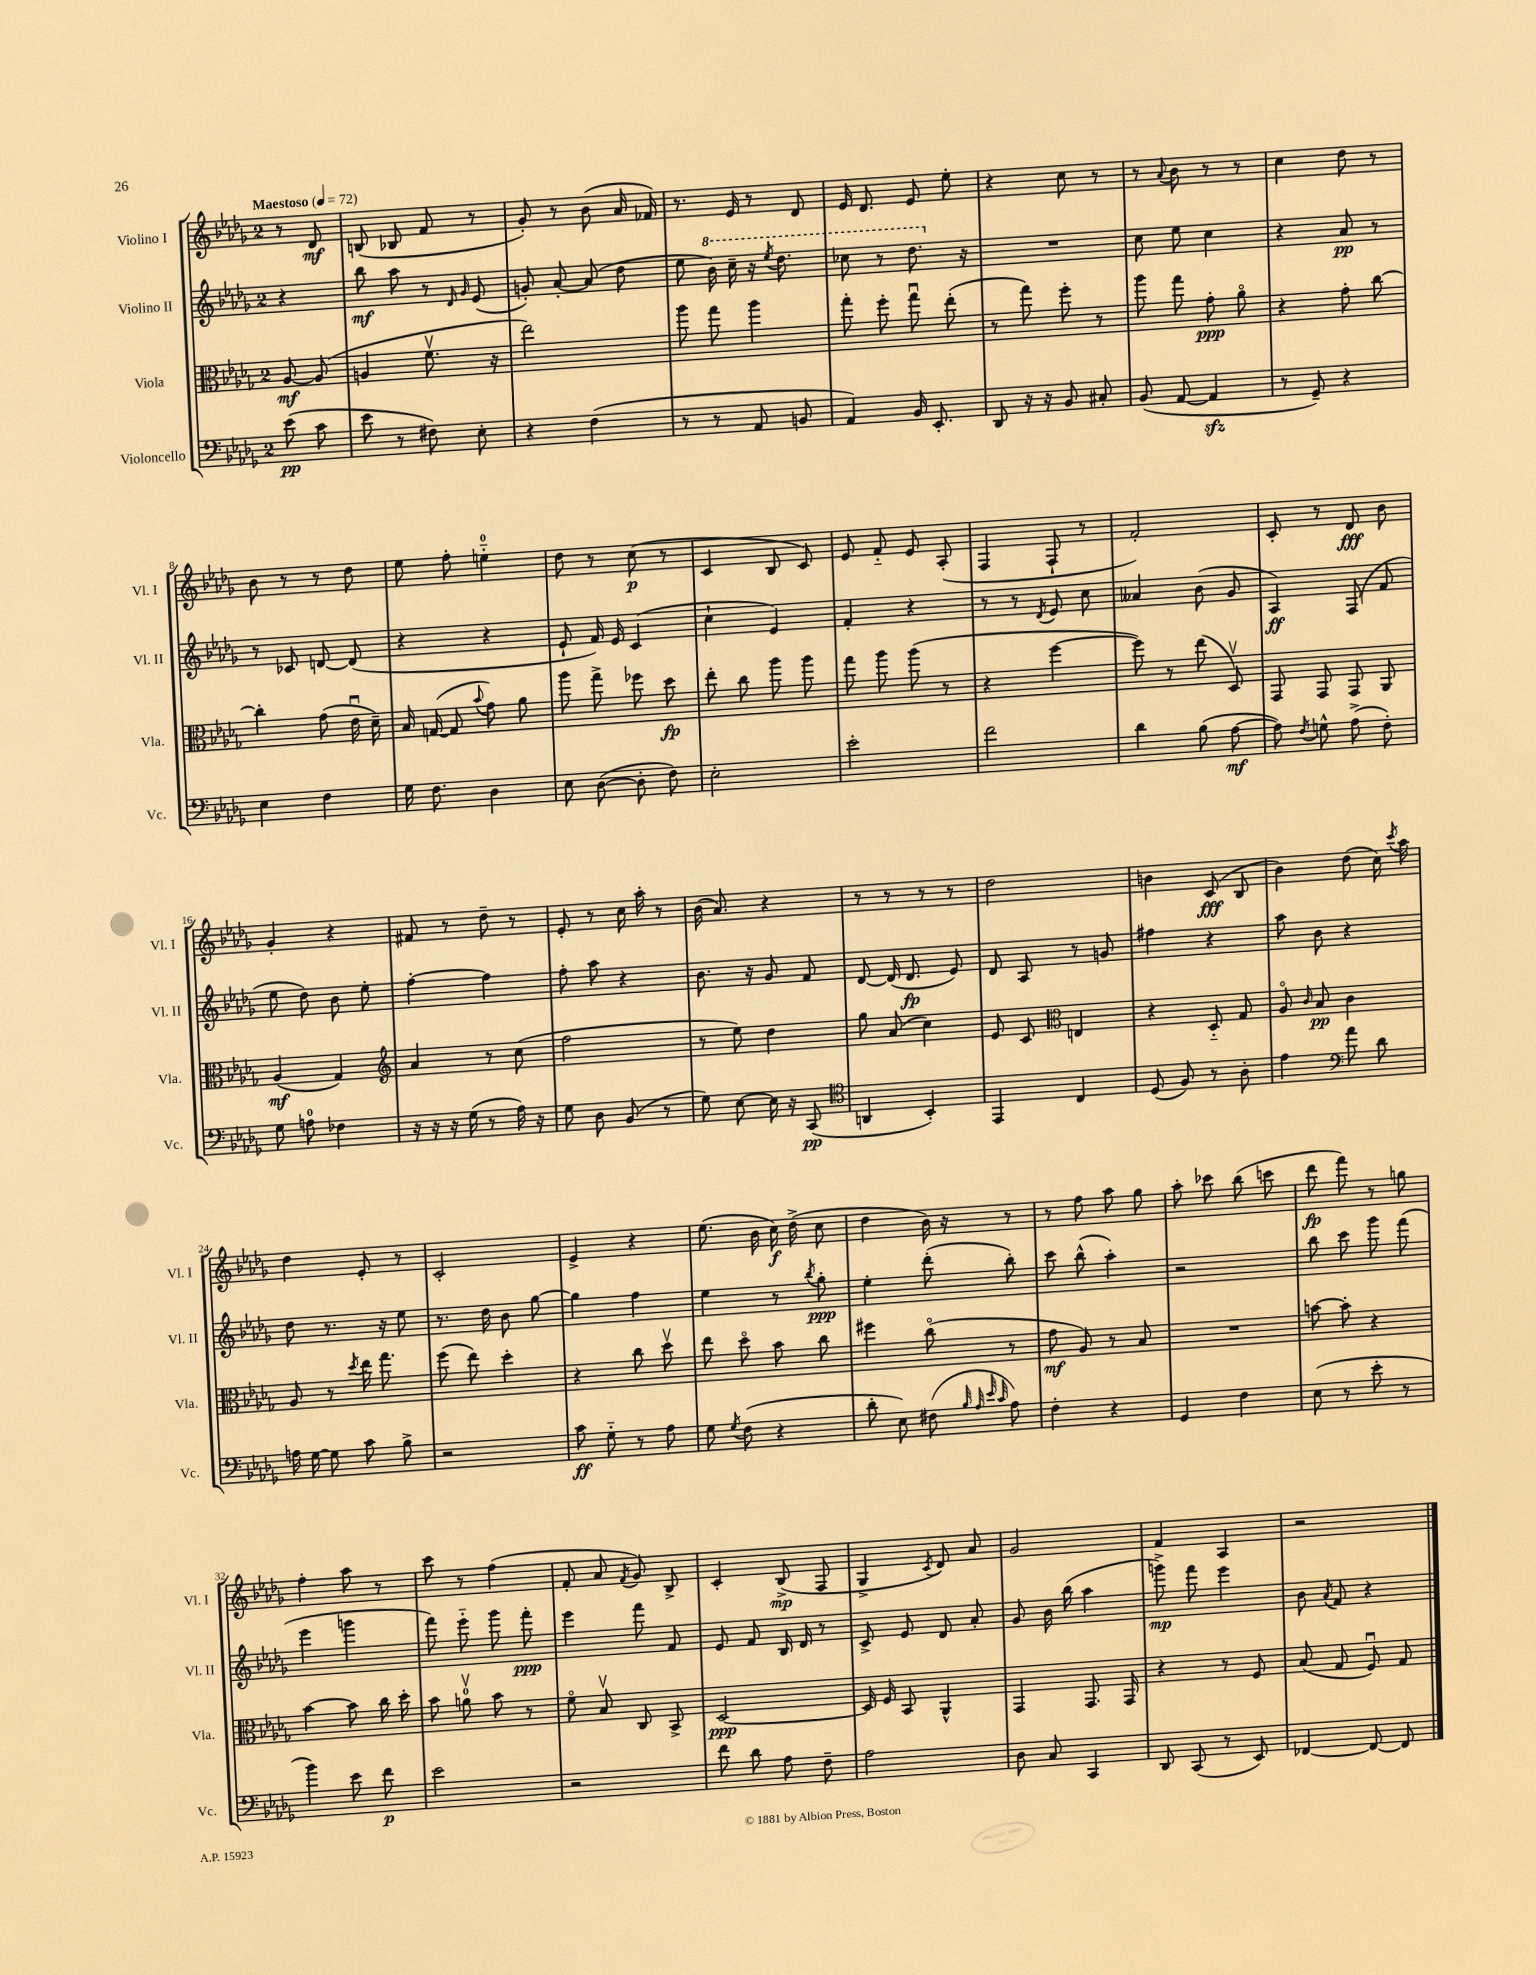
<<
\new StaffGroup <<
\new Staff = "s0" \with { instrumentName = "Violino I" shortInstrumentName = "Vl. I" } {
    \clef treble \key des \major \once \override Staff.TimeSignature.style = #'single-digit \time 2/4 \partial 4 \tempo "Maestoso" 4 = 72
    \autoBeamOff r8 des'8\mf |
    b8( bes8 f'8 r8 |
    ges'8-.) r8 bes'8( aes'16 fes'16) |
    r8. ees'16 r8 des'8 |
    ees'16 des'8. ees'8 ees''8-. |
    r4 c''8 r8 |
    r8 \appoggiatura { aes'8 } bes'8 r8 r8 |
    c''4 des''8 r8 |
    bes'8 r8 r8 des''8 |
    ees''8 f''8-. e''4-0-_ |
    des''8 r8 c''8\p( r8 |
    c'4 bes8 c'8) |
    ees'8 f'8-_ ees'8 aes8-.( |
    f4 f8-! r8 |
    f'2-.) |
    c'8-. r8 des'8\fff bes'8 |
    ges'4-. r4 |
    fis'8 r8 des''8-- r8 |
    ees'8-. r8 c''16 aes''16-. r8 |
    bes'16( aes'8.) r4 |
    r8 r8 r8 r8 |
    des''2 |
    b'4 c'8\fff( bes8 |
    bes'4) des''8( c''16) \acciaccatura { c'''8 } aes''16 |
    des''4 ees'8-. r8 |
    c'2-. |
    ees'4-> r4 |
    ees''8.( bes'16 c''16\f) des''16->( c''8 |
    des''4 bes'16) r16 r8 |
    r8 f''8 aes''8 ges''8 |
    aes''8-. ces'''8 bes''8( c'''8 |
    des'''8\fp f'''8) r8 g''8 |
    f''4-. aes''8 r8 |
    c'''8 r8 f''4( |
    f'8-. aes'8 \acciaccatura { f'8 } ges'8) bes8-> |
    c'4-. bes8->\mp( f8 |
    ges4-> \acciaccatura { c'8 } des'8) aes'8 |
    ges'2 |
    f'4 aes4 |
    r2 \bar "|." |
}
\new Staff = "s1" \with { instrumentName = "Violino II" shortInstrumentName = "Vl. II" } {
    \clef treble \key des \major \once \override Staff.TimeSignature.style = #'single-digit \time 2/4 \partial 4
    \autoBeamOff r4 |
    bes''8\mf aes''8 r8 \grace { des'16 ges'16 } ees'8( |
    g'8-.) aes'8~-. aes'8( des''8 |
    ees''8 \ottava #1 bes''16) c'''16-- r16 \acciaccatura { ees'''8 } des'''8. |
    ces'''8 r8 des'''8. \ottava #0 r16 |
    R2 |
    c''8 ees''8 c''4 |
    r4 aes'8\pp r8 |
    r8 ces'8 d'8~ d'8( |
    r4 r4 |
    ees'8-! f'16) ees'16 c'4( |
    c''4-! ees'4) |
    f'4-. r4 |
    r8 r8 \acciaccatura { des'8 } ees'8 c''8 |
    aeses'4 bes'8( ges'8 |
    aes4\ff) f8( f'8 |
    ees''8 des''8) bes'8 ees''8-. |
    f''4~-. f''4 |
    f''8-. aes''8 r4 |
    bes'8. r16 ges'8 f'8 |
    des'8~ des'16( des'8.\fp ees'8) |
    des'8 aes8 r8 g'8 |
    fis''4 r4 |
    aes''8 bes'8 r4 |
    des''8 r8. r16 ees''8 |
    r8. des''16 bes'8 ges''8~ |
    ges''4 f''4 |
    ees''4 r8 \acciaccatura { bes''8 } ges''8-.\ppp |
    ees''4-. des'''8-.( bes''8-.) |
    c'''8 bes''8-^( aes''4-.) |
    r2 |
    bes''8 c'''8 ges'''8 f'''8( |
    ees'''4 g'''4 |
    f'''8) ees'''8-_ ges'''8 f'''8-.\ppp |
    ees'''4 f'''8 f'8 |
    ees'8 f'8 bes16 des'16 r8 |
    c'8-> ees'8 des'8 aes'8-. |
    ges'8 bes'16 bes''16( aes''4 |
    g'''8->\mp) f'''8 ees'''4 |
    bes'8 \acciaccatura { aes'8 } f'8 r4 \bar "|." |
}
\new Staff = "s2" \with { instrumentName = "Viola" shortInstrumentName = "Vla." } {
    \clef alto \key des \major \once \override Staff.TimeSignature.style = #'single-digit \time 2/4 \partial 4
    \autoBeamOff aes8~\mf aes8( |
    a4 f'8.\upbow r16 |
    ees''2) |
    aes''8 ges''8 aes''4 |
    ges''8-. f''8-. ges''8\downbow ees''8-.( |
    r8 ges''8) f''8-. r8 |
    aes''8 ges''8 ges'8-.\ppp aes'8\flageolet |
    r4 ges'8-. c''8~ |
    c''4-. ges'8( ees'16\downbow des'16--) |
    bes16 g16~( g8 \appoggiatura { bes'8 } ges'8) aes'8 |
    aes''8 ges''8-> fes''8 des''8\fp |
    ees''8-. c''8 aes''8 aes''8 |
    ges''8 aes''8 aes''8( r8 |
    r4 f''4~ |
    f''8) r8 ees''8( des8\upbow) |
    ges,8 ges,8 ges,8 aes,8 |
    aes4\mf( ges4) |
    \clef treble aes'4 r8 c''8( |
    f''2 |
    r8 ees''8) des''4 |
    ges''8 aes'8( c''4) |
    ees'8 c'8 \clef alto e4 |
    r4 des8-_ ges8 |
    aes8\flageolet \grace { c'16 } bes8\pp c'4 |
    aes8 r8 \acciaccatura { des''8 } ees''16 ges''8. |
    f''8( ees''8) des''4-. |
    r4 c''8 des''8\upbow |
    ees''8 des''8\flageolet bes'8 c''8 |
    fis''4 c''8\flageolet( r8 |
    ges'8\mf aes8) r8 bes8 |
    R2 |
    b'8~ b'8-. r4 |
    bes'4~ bes'8 c''16 des''16-. |
    bes'8 a'8-0\upbow bes'8 r8 |
    f'8\flageolet bes8\upbow c8 bes,8-> |
    des2~\ppp |
    des16 f16 bes,8 aes,4-^ |
    ges,4 ges,8. ges,16 |
    r4 r8 f8 |
    bes8( ges8 f8\downbow) ges8 \bar "|." |
}
\new Staff = "s3" \with { instrumentName = "Violoncello" shortInstrumentName = "Vc." } {
    \clef bass \key des \major \once \override Staff.TimeSignature.style = #'single-digit \time 2/4 \partial 4
    \autoBeamOff ees'8\pp( c'8 |
    ees'8 r8 fis8) ees8-. |
    r4 f4( |
    r8 r8 aes,8 b,8 |
    aes,4) bes,16 ees,8.-. |
    des,8 r16 r16 bes,8 cis8-. |
    bes,8( aes,8~ aes,4\sfz |
    r8 ges,8--) r4 |
    ees4 f4 |
    ges16 f8. des4 |
    ees8 des8~( des8-. f8) |
    ees2-. |
    ees'2-. |
    f'2 |
    des'4 bes8( aes8~\mf |
    aes8) \acciaccatura { f8 } g8-^ aes8->( f8-.) |
    ges8 a8-0 fes4 |
    r16 r16 r16 ges16( r8 aes16) r16 |
    ges8 des8 bes,8( r8 |
    ges8) ees8~ ees16 r16 c,8\pp( |
    \clef tenor a,4 bes,4-.) |
    ees,4 c4 |
    des8( f8) r8 aes8-. |
    ees'4 \clef bass aes'8 des'8 |
    a16 ges16~ ges8 c'8 bes8-> |
    r2 |
    c'8\ff ges8-_ r8 aes8 |
    ges8 \acciaccatura { ges8 } f8( r4 |
    des'8-. ees8) fis8( \grace { bes32 aes32 ees'32 c'32 } aes8) |
    f4-. r4 |
    ges,4 f4 |
    ees8( r8 ees'8-. r8 |
    bes'4) ees'8 f'8\p |
    ees'2 |
    r2 |
    f'8 des'8 aes8 f8-- |
    aes2 |
    des8 c8 c,4 |
    des,8 c,8( r8 ees,8) |
    fes,4~ fes,8~ fes,8 \bar "|." |
}
>>
>>
